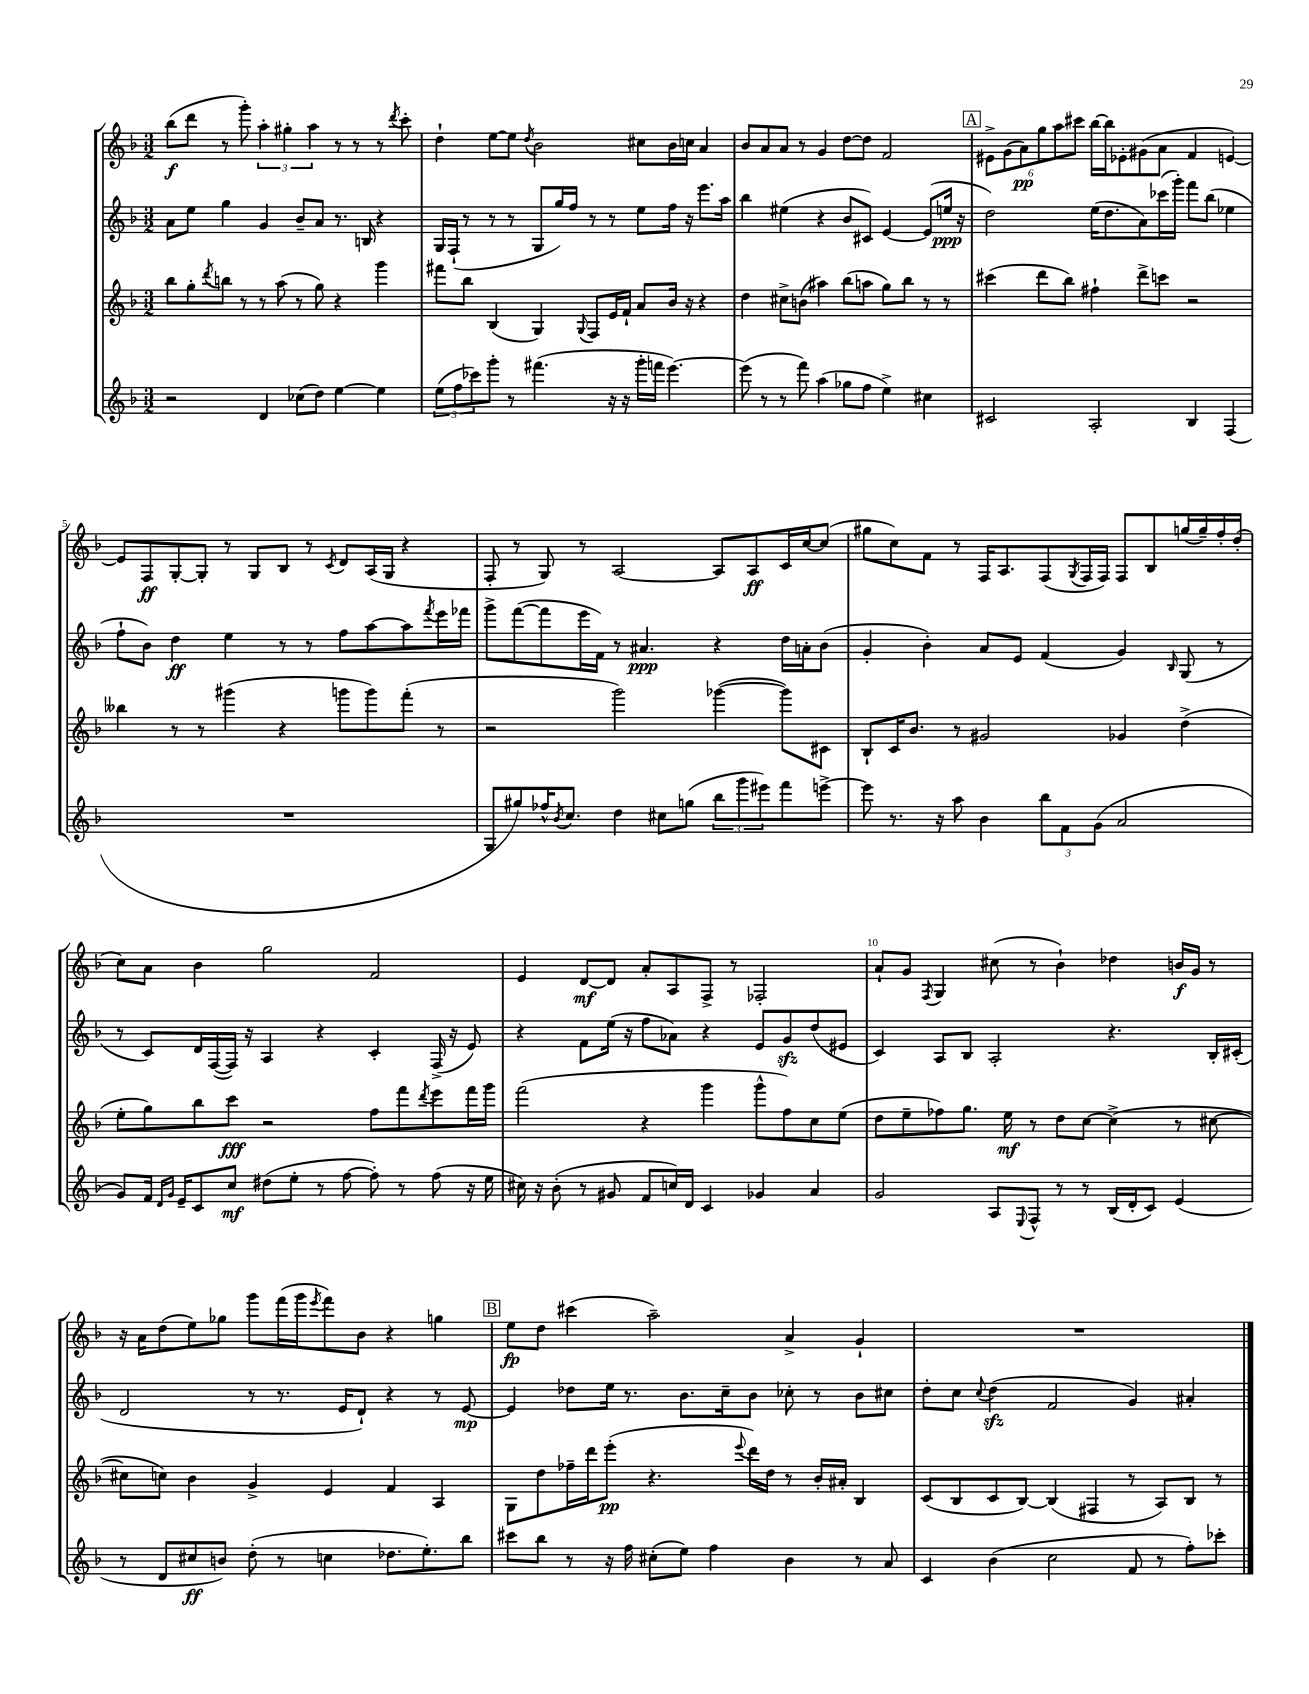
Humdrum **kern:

**kern	**dynam	**kern	**dynam	**kern	**dynam	**kern	**dynam
*part4	*part4	*part3	*part3	*part2	*part2	*part1	*part1
*staff4	*staff4	*staff3	*staff3	*staff2	*staff2	*staff1	*staff1
*clefG2	*	*clefG2	*	*clefG2	*	*clefG2	*
*k[b-]	*	*k[b-]	*	*k[b-]	*	*k[b-]	*
*M3/2	*	*M3/2	*	*M3/2	*	*M3/2	*
=1	=1	=1	=1	=1	=1	=1	=1
2r	.	8bb-\L	.	8a\L	.	(8bb-\L	f
.	.	8gg'\	.	8ee\J	.	8ddd\J	.
.	.	8qddd/	.	.	.	.	.
.	.	8bbn\J	.	4gg\	.	8r	.
.	.	8r	.	.	.	8ggg'\)	.
4d/	.	8r	.	4g/	.	6aa'\	.
.	.	(8aa\	.	.	.	.	.
.	.	.	.	.	.	6gg#X'\	.
(8cc-X\L	.	8r	.	8b-~/L	.	.	.
.	.	.	.	.	.	6aa\	.
8dd\J)	.	8gg\)	.	8a/J	.	.	.
[4ee\	.	4r	.	8.r	.	8r	.
.	.	.	.	.	.	8r	.
.	.	.	.	16Bn/	.	.	.
4ee\]	.	4ggg\	.	4r	.	8r	.
.	.	.	.	.	.	8qddd/	.
.	.	.	.	.	.	8ccc'\	.
=2	=2	=2	=2	=2	=2	=2	=2
(12ee\L	.	8fff#X\L	.	16G/LL	.	4dd`\	.
.	.	.	.	(16F`/JJ	.	.	.
12ff\	.	.	.	.	.	.	.
.	.	8bb-\J	.	8r	.	.	.
12ccc-X\)	.	.	.	.	.	.	.
8ggg'\J	.	(4B-/	.	8r	.	[8ee\L	.
8r	.	.	.	8r	.	8ee\J]	.
.	.	.	.	.	.	8qdd/	.
(4.fff#X\	.	4G/)	.	8G/L	.	2b-\	.
.	.	.	.	16gg/L)	.	.	.
.	.	.	.	16ff/JJ	.	.	.
.	.	8qqG/	.	.	.	.	.
.	.	8F/L	.	8r	.	.	.
16r	.	16e/L	.	8r	.	.	.
16r	.	16f`/JJ	.	.	.	.	.
16ggg'\LL	.	8a/L	.	8ee\L	.	8cc#X\L	.
16fffn\JJ	.	.	.	.	.	.	.
[4.eee\)	.	16b-/Jk	.	16ff\Jk	.	16b-\L	.
.	.	16r	.	16r	.	16ccn\JJ	.
.	.	4r	.	8.eee\L	.	4a/	.
.	.	.	.	16aa\Jk	.	.	.
=3	=3	=3	=3	=3	=3	=3	=3
(8eee\]	.	4dd\	.	4bb-\	.	8b-/L	.
8r	.	.	.	.	.	8a/	.
8r	.	8cc#X^\L	.	(4ee#X\	.	8a/J	.
8fff\)	.	(8bn\J	.	.	.	8r	.
(4aa\	.	4aa#X\)	.	4r	.	4g/	.
8gg-X\L	.	(8bb-\L	.	8b-/L	.	[8dd\L	.
8ff\J	.	8aan\J	.	8c#X/J)	.	8dd\J]	.
4ee^\)	.	8gg\L)	.	[4e/	.	2f/	.
.	.	8bb-\J	.	.	.	.	.
4cc#X\	.	8r	.	(8e/L]	.	.	.
.	.	8r	.	16een/Jk	ppp	.	.
.	.	.	.	16r	.	.	.
!!LO:REH:place=s1:t=A
=4	=4	=4	=4	=4	=4	=4	=4
2c#X/	.	(4ccc#X\	.	2dd\)	.	12e#X^\L	.
.	.	.	.	.	.	(12g\	.
.	.	.	.	.	.	12a\)	pp
.	.	8ddd\L	.	.	.	12gg\	.
.	.	.	.	.	.	12aa\	.
.	.	8bb-\J)	.	.	.	.	.
.	.	.	.	.	.	12ccc#X\J	.
2A'/	.	4ff#X`\	.	(16ee\KL	.	[16bb-\LL	.
.	.	.	.	8.dd\	.	16bb-\J]	.
.	.	.	.	.	.	8e-X'\	.
.	.	8ddd^\L	.	8a\)	.	(8g#X\	.
.	.	8cccn\J	.	(16ccc-X\L	.	8a\J	.
.	.	.	.	16ggg'\JJ)	.	.	.
4B-/	.	2r	.	8fff\L	.	4f/	.
.	.	.	.	(8bb-\J	.	.	.
(4F/	.	.	.	4ee-X\	.	[4en/)	.
!!LO:LB:g=z
=5	=5	=5	=5	=5	=5	=5	=5
1.r	.	4bb--X\	.	8ff`\L	.	8e/L]	.
.	.	.	.	8b-\J)	.	8F/	ff
.	.	8r	.	4dd\	ff	[8G'/	.
.	.	8r	.	.	.	8G'/J]	.
.	.	(4ggg#X\	.	4ee\	.	8r	.
.	.	.	.	.	.	8G/L	.
.	.	4r	.	8r	.	8B-/J	.
.	.	.	.	8r	.	8r	.
.	.	.	.	.	.	8qc/	.
.	.	8gggn\L	.	8ff\L	.	8d/L	.
.	.	8ggg\)	.	[8aa\	.	(16A/L	.
.	.	.	.	.	.	16G/JJ	.
.	.	(8fff'\J	.	8aa\]	.	4r	.
.	.	.	.	8qfff/	.	.	.
.	.	8r	.	16eee\L	.	.	.
.	.	.	.	16fff-X\JJ	.	.	.
=6	=6	=6	=6	=6	=6	=6	=6
8G/L	.	2r	.	8ggg^\L	.	8F'/	.
8gg#X/)	.	.	.	([8fff\	.	8r	.
16ff-X^^/K	.	.	.	8fff\]	.	8G/)	.
8qb-/	.	.	.	.	.	.	.
8.cc/J	.	.	.	.	.	.	.
.	.	.	.	16eee\L	.	8r	.
.	.	.	.	16f\JJ)	.	.	.
4dd\	.	2ggg\)	.	8r	.	[2A/	.
.	.	.	.	4.a#X/	ppp	.	.
8cc#X\L	.	.	.	.	.	.	.
(8ggn\J	.	.	.	.	.	.	.
12bb-\L	.	([4ggg-X\	.	4r	.	8A/L]	.
12ggg\	.	.	.	.	.	.	.
.	.	.	.	.	.	8A/	ff
12eee#X\)	.	.	.	.	.	.	.
8fff\	.	8ggg-\L])	.	16dd\LL	.	16c/L	.
.	.	.	.	16an'\J	.	[16cc/J	.
[8eeen^\J	.	8c#X\J	.	(8b-\J	.	(8cc/J]	.
=7	=7	=7	=7	=7	=7	=7	=7
8eee\]	.	8B-`/L	.	4g'/	.	8gg#X\L	.
8.r	.	16c/K	.	.	.	8cc\)	.
.	.	8.b-/J	.	.	.	.	.
.	.	.	.	4b-'\)	.	8f\J	.
16r	.	.	.	.	.	.	.
8aa\	.	8r	.	.	.	8r	.
4b-\	.	2g#X/	.	8a/L	.	16F/KL	.
.	.	.	.	.	.	8.A/	.
.	.	.	.	8e/J	.	.	.
12bb-\L	.	.	.	(4f/	.	(8F/	.
12f\	.	.	.	.	.	.	.
.	.	.	.	.	.	8qG/	.
.	.	.	.	.	.	16F/L	.
(12g\J	.	.	.	.	.	.	.
.	.	.	.	.	.	16F/JJ)	.
2a/	.	4g-X/	.	4g/)	.	8F/L	.
.	.	.	.	.	.	8B-/	.
.	.	.	.	16qqB-/	.	.	.
.	.	(4dd^\	.	(8G/	.	(16ggn/L	.
.	.	.	.	.	.	16gg~/)	.
.	.	.	.	8r	.	16ff'/	.
.	.	.	.	.	.	(16dd'/JJ	.
!!LO:LB:g=z
=8	=8	=8	=8	=8	=8	=8	=8
8g/L)	.	8ee'\L	.	8r	.	8cc\L)	.
16f/Jk	.	8gg\)	.	8c/L)	.	8a\J	.
16qqd/LL	.	.	.	.	.	.	.
16qqg/JJ	.	.	.	.	.	.	.
16e~/KL	.	.	.	.	.	.	.
8c/	.	8bb-\	.	16d/L	.	4b-\	.
.	.	.	.	([16F/	.	.	.
8cc/J	mf	8ccc\J	fff	16F/JJ])	.	.	.
.	.	.	.	16r	.	.	.
(8dd#X\L	.	2r	.	4A/	.	2gg\	.
8ee'\J	.	.	.	.	.	.	.
8r	.	.	.	4r	.	.	.
[8ff\	.	.	.	.	.	.	.
8ff'\])	.	8ff\L	.	4c'/	.	2f/	.
8r	.	8fff\	.	.	.	.	.
.	.	8qddd/	.	.	.	.	.
(8ff\	.	8eee\	.	(16F^/	.	.	.
.	.	.	.	16r	.	.	.
16r	.	16fff\L	.	8e/)	.	.	.
16ee\	.	16ggg\JJ	.	.	.	.	.
=9	=9	=9	=9	=9	=9	=9	=9
16cc#X\)	.	(2fff\	.	4r	.	4e/	.
16r	.	.	.	.	.	.	.
(8b-'\	.	.	.	.	.	.	.
8r	.	.	.	8f\L	.	[8d/L	mf
8g#X/	.	.	.	(16ee\Jk	.	8d/J]	.
.	.	.	.	16r	.	.	.
8f/L	.	4r	.	8ff\L	.	8a'/L	.
16ccn/L)	.	.	.	8a-X\J)	.	8A/	.
16d/JJ	.	.	.	.	.	.	.
4c/	.	4ggg\	.	4r	.	8F^/J	.
.	.	.	.	.	.	8r	.
4g-X/	.	8ggg^^\L	.	8e/L	.	2F-X'/	.
.	.	8ff\)	.	8gzz/	.	.	.
4a/	.	8cc\	.	(8dd/	.	.	.
.	.	(8ee\J	.	8e#X/J	.	.	.
=10	=10	=10	=10	=10	=10	=10	=10
2g/	.	8dd\L	.	4c/)	.	8a`/L	.
.	.	8ee~\	.	.	.	8g/J	.
.	.	.	.	.	.	8qF/	.
.	.	8ff-X\)	.	8A/L	.	4G/	.
.	.	8.gg\J	.	8B-/J	.	.	.
8A/L	.	.	.	2A'/	.	(8cc#X\	.
.	.	16ee\	mf	.	.	.	.
8qqE/	.	.	.	.	.	.	.
8F^^/J	.	8r	.	.	.	8r	.
8r	.	8dd\L	.	.	.	4b-`\)	.
8r	.	[8cc\J	.	.	.	.	.
(16B-/LL	.	(4cc^\]	.	4.r	.	4dd-X\	.
16d'/J	.	.	.	.	.	.	.
8c/J)	.	.	.	.	.	.	.
(4e/	.	8r	.	.	.	16bn/LL	f
.	.	.	.	.	.	16g/JJ	.
.	.	[8cc#X\	.	16B-'/LL	.	8r	.
.	.	.	.	(16c#X'/JJ	.	.	.
!!LO:LB:g=z
=11	=11	=11	=11	=11	=11	=11	=11
8r	.	8cc#X\L]	.	2d/	.	16r	.
.	.	.	.	.	.	16a\KL	.
8d/L	.	8ccn\J)	.	.	.	(8dd\	.
8cc#X/	ff	4b-\	.	.	.	8ee\)	.
8bn/J)	.	.	.	.	.	8gg-X\J	.
(8dd'\	.	4g^/	.	8r	.	8ggg\L	.
8r	.	.	.	8.r	.	(16fff\L	.
.	.	.	.	.	.	16ggg\J	.
.	.	.	.	.	.	8qeee/	.
4ccn\	.	4e/	.	.	.	8fff\)	.
.	.	.	.	16e/KL	.	.	.
.	.	.	.	8d`/J)	.	8b-\J	.
8.dd-X\L	.	4f/	.	4r	.	4r	.
8.ee'\)	.	.	.	.	.	.	.
.	.	4A/	.	8r	.	4ggn\	.
8bb-\J	.	.	.	[8e/	mp	.	.
!!LO:REH:place=s1:t=B
=12	=12	=12	=12	=12	=12	=12	=12
8ccc#X\L	.	8G\L	.	4e/]	.	8ee\L	fp
8bb-\J	.	8dd\	.	.	.	8dd\J	.
8r	.	16ff-X~\L	.	8dd-X\L	.	(4ccc#X\	.
.	.	16ddd\J	.	.	.	.	.
16r	.	(8eee'\J	pp	16ee\Jk	.	.	.
16ff\	.	.	.	8.r	.	.	.
(8cc#X'\L	.	4.r	.	.	.	2aa~\)	.
8ee\J)	.	.	.	8.b-\L	.	.	.
4ff\	.	.	.	.	.	.	.
.	.	.	.	16cc~\k	.	.	.
.	.	8qqeee/	.	.	.	.	.
.	.	16ddd\LL)	.	8b-\J	.	.	.
.	.	16dd\JJ	.	.	.	.	.
4b-\	.	8r	.	8cc-X'\	.	4a^/	.
.	.	16b-'/LL	.	8r	.	.	.
.	.	16a#X'/JJ	.	.	.	.	.
8r	.	4B-/	.	8b-\L	.	4g`/	.
8a/	.	.	.	8cc#X\J	.	.	.
=13	=13	=13	=13	=13	=13	=13	=13
4c/	.	(8c/L	.	8dd'\L	.	1.r	.
.	.	8B-/	.	8cc\J	.	.	.
.	.	.	.	8qqcc/	.	.	.
(4b-\	.	8c/	.	(4ddzz\	.	.	.
.	.	[8B-/J)	.	.	.	.	.
2cc\	.	(4B-/]	.	2f/	.	.	.
.	.	4F#X/	.	.	.	.	.
8f/	.	8r	.	4g/)	.	.	.
8r	.	8A/L)	.	.	.	.	.
8ff'\L)	.	8B-/J	.	4a#X'/	.	.	.
8ccc-X'\J	.	8r	.	.	.	.	.
==	==	==	==	==	==	==	==
*-	*-	*-	*-	*-	*-	*-	*-
